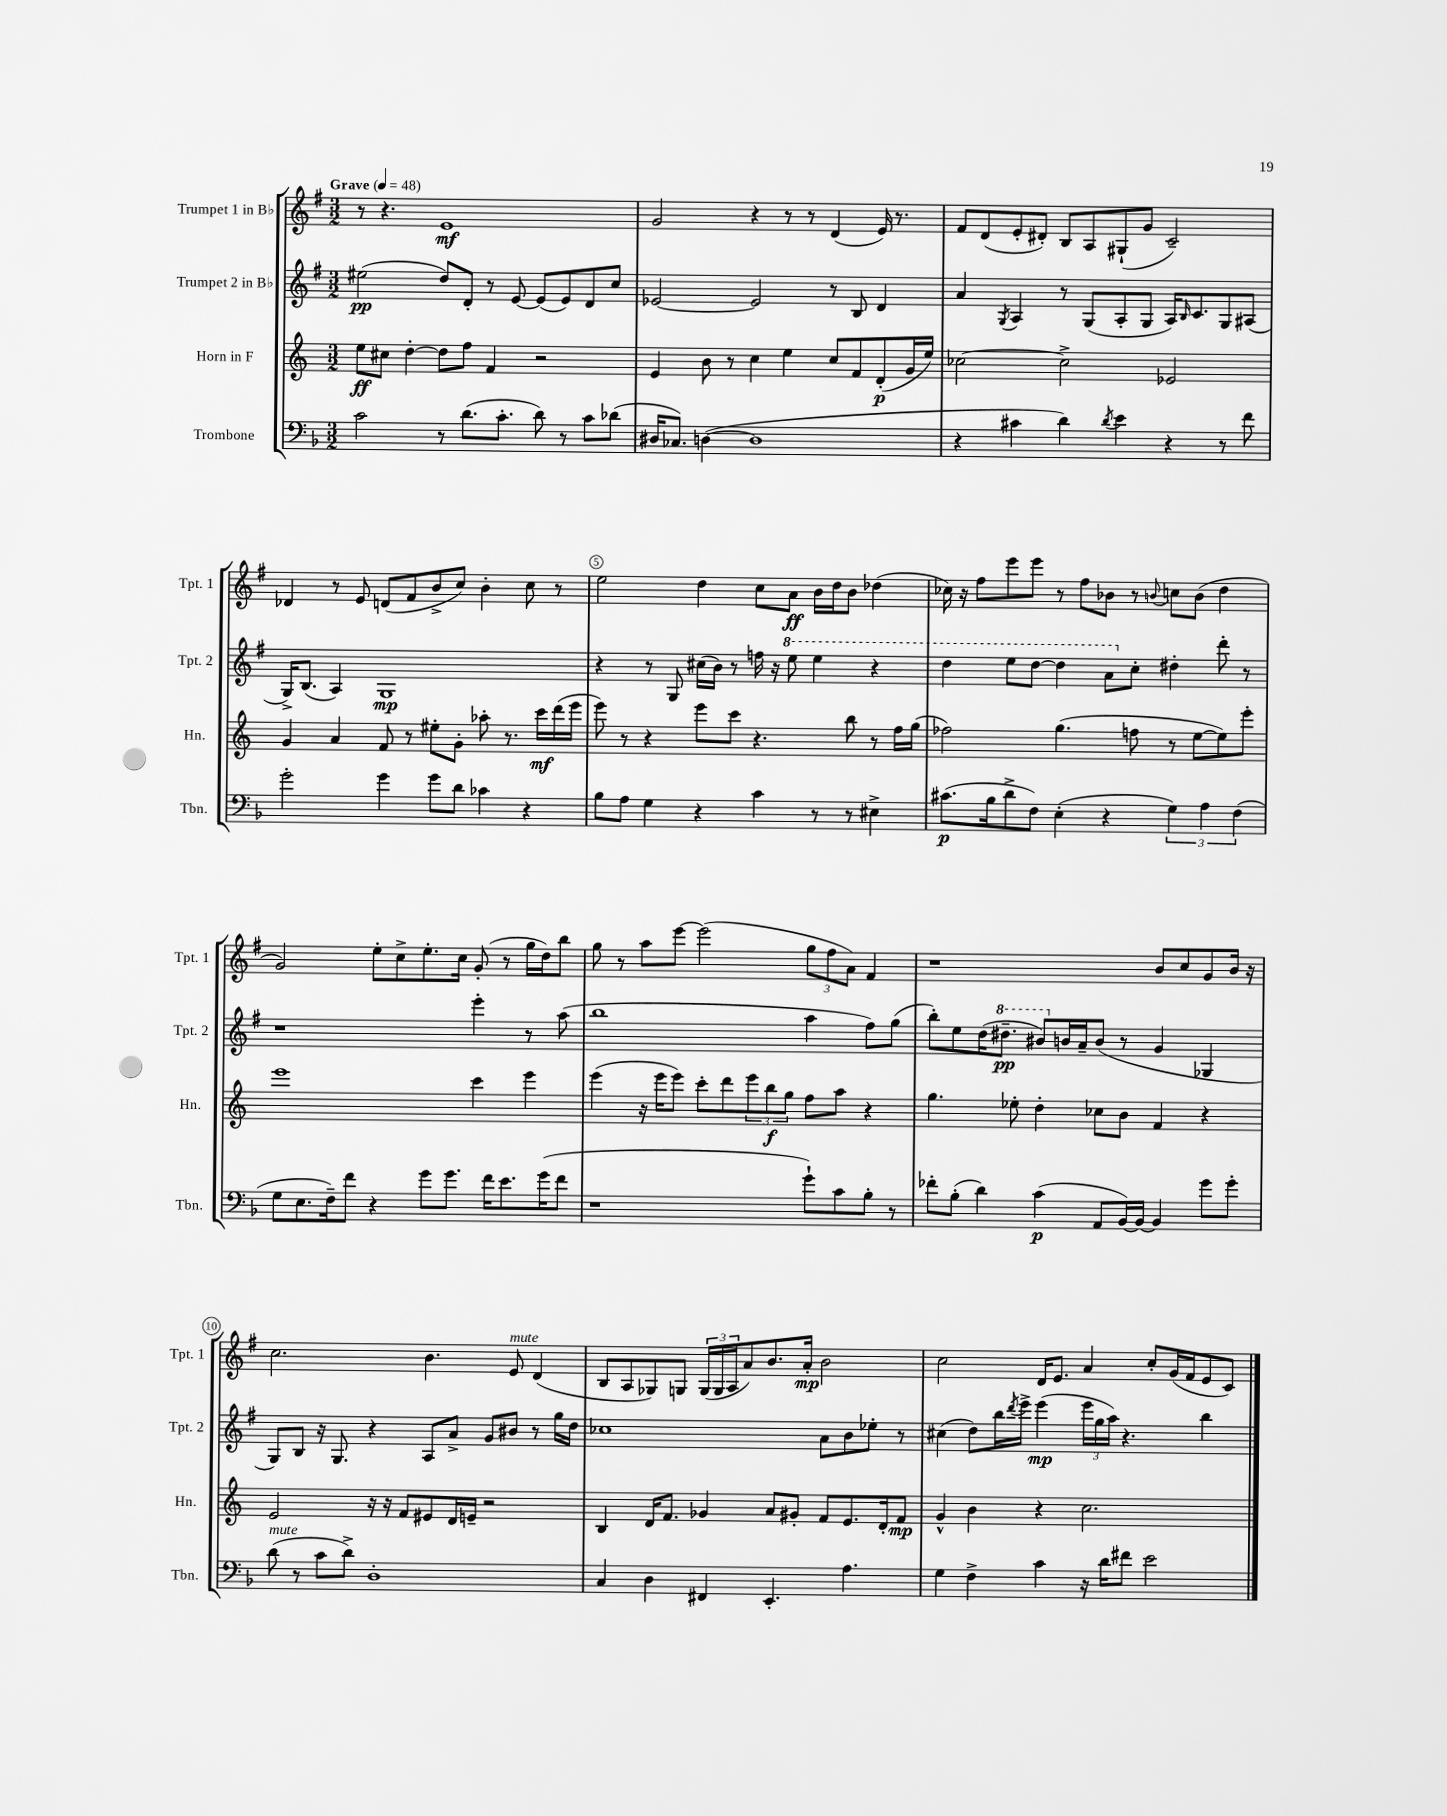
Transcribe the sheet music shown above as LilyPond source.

<<
\new StaffGroup <<
\new Staff = "s0" \with { instrumentName = "Trumpet 1 in Bb" shortInstrumentName = "Tpt. 1" } {
    \clef treble \key g \major \numericTimeSignature \time 3/2 \tempo "Grave" 4 = 48
    r8 r4. e'1\mf |
    g'2 r4 r8 r8 d'4( e'16) r8. |
    fis'8 d'8( e'8-. dis'8-.) b8 a8 gis8-!( g'8 c'2--) |
    des'4 r8 e'8 d'8( fis'8 b'8-> c''8) b'4-. c''8 r8 |
    e''2 d''4 c''8 a'8\ff b'16 d''16 b'8 des''4( |
    ces''16) r16 fis''8 e'''8 e'''8 r8 fis''8 bes'8 r8 \appoggiatura { b'8 } c''8 b'8( d''4 |
    g'2) e''8-. c''8-> e''8.-. c''16 g'8-.( r8 g''16 d''16) b''8 |
    g''8 r8 a''8 e'''8~ e'''2( \tuplet 3/2 { g''8 fis''8 a'8) } fis'4 |
    r1 b'8 c''8 g'8 b'16 r16 |
    c''2. b'4. e'8^\markup { \italic "mute" } d'4( |
    b8 a8 ges8) g8 \tuplet 3/2 { g16( g16 a16 } a'8) b'8. a'16-.\mp b'2 |
    c''2 d'16 e'8. a'4 c''8-. g'16( fis'16 e'8 c'8) \bar "|." |
}
\new Staff = "s1" \with { instrumentName = "Trumpet 2 in Bb" shortInstrumentName = "Tpt. 2" } {
    \clef treble \key g \major \numericTimeSignature \time 3/2
    eis''2\pp( d''8) d'8-. r8 e'8~ e'8( e'8) d'8 c''8 |
    ees'2~ ees'2 r8 b8 d'4 |
    a'4 \acciaccatura { g8 } a4 r8 g8( a8-. g8 a16) \grace { b16 } c'8. g8 ais8( |
    g16->) b8.( a4) g1\mp |
    r4 r8 g8 cis''16( b'16) r8 f''16 r16 \ottava #1 e'''8 e'''4 r4 |
    d'''4 e'''8 d'''8~ d'''4 a''8 \ottava #0 c''8-. dis''4-. d'''8-. r8 |
    r1 e'''4-. r8 a''8( |
    b''1 a''4 fis''8) g''8( |
    b''8-.) e''8 d''16( \ottava #1 dis'''8.--\pp bis''8) \ottava #0 b'!16 a'16-- b'8( r8 g'4 ges4 |
    g8) b8 r16 g8. r4 a8 a'8-> g'8 bis'8 r8 g''16 d''16 |
    ces''1 a'8 b'8 ees''8-. r8 |
    cis''4( d''8) b''16 \acciaccatura { d'''8 } e'''16-> e'''4\mp( \tuplet 3/2 { e'''16 g''16 a''16) } r4. b''4 \bar "|." |
}
\new Staff = "s2" \with { instrumentName = "Horn in F" shortInstrumentName = "Hn." } {
    \clef treble \key c \major \numericTimeSignature \time 3/2
    e''8\ff cis''8 d''4~-. d''8 f''8 f'4 r2 |
    e'4 b'8 r8 c''4 e''4 c''8 f'8 d'8-.\p( g'16 e''16) |
    ces''2~ ces''2-> ees'2 |
    g'4 a'4 f'8 r8 eis''8-. g'8-. aes''8-. r8. c'''16\mf d'''16( e'''16 |
    e'''8) r8 r4 e'''8 c'''8 r4. b''8 r8 f''16 g''16( |
    fes''2) g''4.( f''8 r8 e''8~ e''8) e'''8-. |
    e'''1 c'''4 e'''4 |
    e'''4( r16 e'''16 e'''8) c'''8-. d'''8 \tuplet 3/2 { e'''8 b''8\f g''8 } f''8 a''8 r4 |
    g''4. ees''8-. d''4-. ces''8 b'8 f'4 r4 |
    e'2 r16 r16 f'8 eis'8 d'16 e'16-- r2 |
    b4 d'16 f'8. ges'4 a'8 gis'8-. f'8 e'8. d'16-. f'8\mp |
    g'4-^ b'4 r4 c''2. \bar "|." |
}
\new Staff = "s3" \with { instrumentName = "Trombone" shortInstrumentName = "Tbn." } {
    \clef bass \key f \major \numericTimeSignature \time 3/2
    c'2 r8 d'8.( c'8.-. d'8) r8 c'8 des'8( |
    dis16 ces8.) d4~( d1 |
    r4 cis'4 d'4) \acciaccatura { d'8 } e'4 r4 r8 f'8 |
    g'2-. g'4 g'8 d'8 ces'4 r4 |
    bes8 a8 g4 r4 c'4 r8 r8 eis4-> |
    cis'8.\p( bes16 d'8-> f8) e4-.( r4 \tuplet 3/2 { g4) a4 f4( } |
    g8 e8. f16--) f'8 r4 g'8 g'8. f'16 e'8. g'16( f'8 |
    r1 g'8-!) c'8 bes8-. r8 |
    fes'8-. bes8-.( d'4) c'4\p( a,8 bes,16~) bes,16~ bes,4 g'8 g'8-. |
    d'8^\markup { \italic "mute" }( r8 c'8 d'8->) d1-. |
    c4 d4 fis,4 e,4.-. a4. |
    g4 f4-> c'4 r16 d'16 fis'8 e'2 \bar "|." |
}
>>
>>
\layout { \context { \Score \override BarNumber.break-visibility = ##(#f #t #t) barNumberVisibility = #(every-nth-bar-number-visible 5) \override BarNumber.stencil = #(make-stencil-circler 0.1 0.3 ly:text-interface::print) } }
